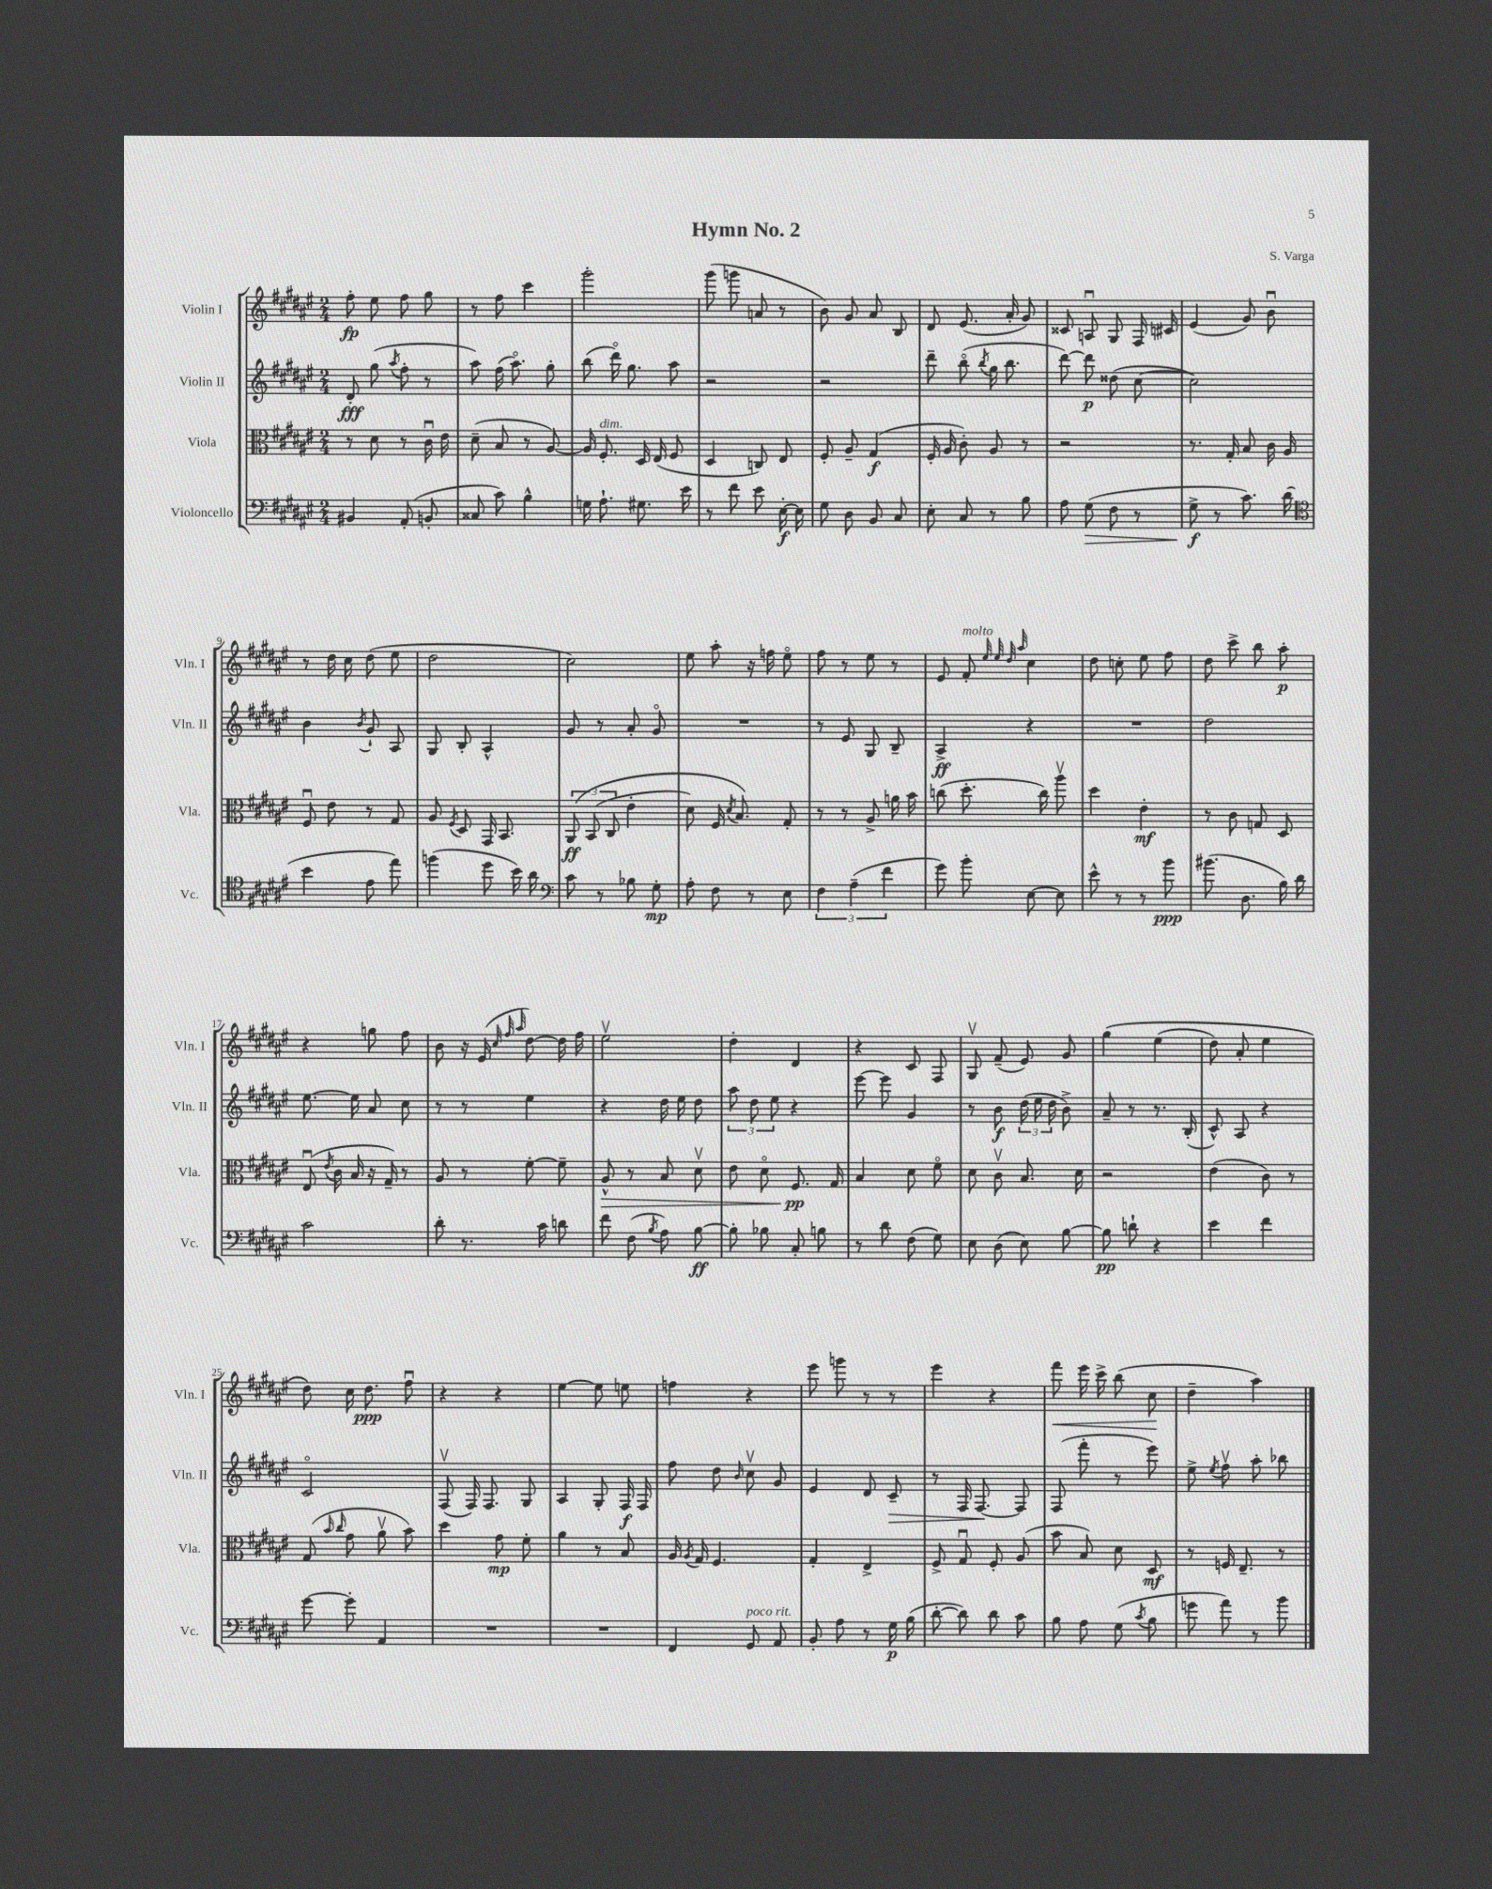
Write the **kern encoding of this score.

**kern	**kern	**kern	**kern
*staff4	*staff3	*staff2	*staff1
*clefF4	*clefC3	*clefG2	*clefG2
*k[f#c#g#d#a#e#]	*k[f#c#g#d#a#e#]	*k[f#c#g#d#a#e#]	*k[f#c#g#d#a#e#]
*M2/4	*M2/4	*M2/4	*M2/4
4BB#	8r	8d#'	8ff#'
.	8d#	(8gg#	8ee#
.	.	8qaa#	.
(8AA#'	8r	8ff#'	8ff#
8BB'	16c#u	8r	8gg#
.	16e#	.	.
=	=	=	=
8C##	(8d#~	8aa#)	8r
8c#)	8B	(16ff#	8ff#
.	.	8.aa#o)	.
4B^^	8r	.	4ccc#
.	[8A#)	8gg#'	.
=	=	=	=
16G	16A#]	(8bb	2ggg#'
8.A#`	8.F#'	.	.
.	.	16ddd#o)	.
.	.	8.gg#	.
8.G#	16D#	.	.
.	(16E#	.	.
.	8F#	8aa#	.
16e#	.	.	.
=	=	=	=
8r	4D#	2r	(8ggg#
8f#	.	.	8ggg
8e#	8C)	.	8a
[16E#'	8E#	.	8r
16E#]	.	.	.
=	=	=	=
8G#	8F#'	2r	8b)
8D#	8A#~	.	8g#
8BB	(4G#	.	8a#
8C#	.	.	8B
=	=	=	=
8E#'	16F#'	8ddd#~	8d#
.	16A#	.	.
8C#	8c#')	(8bbo	(8.e#
.	.	8qbb	.
8r	8A#	16gg#	.
.	.	8.bb	16a#'
8B	8r	.	8g#)
=	=	=	=
8A#	2r	[8ddd#)	8c##
(8G#	.	8ddd#]	8Au
8F#	.	(8dd##	8G#
8r	.	[8cc#	16F#
.	.	.	16c#
=	=	=	=
8G#^	8.r	2cc#])	(4e#
8r	.	.	.
.	16G#'	.	.
8.c#)	8B	.	8g#)
.	16c#	.	8bu
(16d#	16A#	.	.
=	=	=	=
*clefC4	*	*	*
4b	8F#u	4b	8r
.	8e#	.	16dd#
.	.	.	16cc#
.	.	8qb	.
8e#	8r	8g#`	(8dd#
8ee#)	8G#	8A#	8ee#
=	=	=	=
(4ff	8A#	8G#	2dd#
.	8qF#	.	.
.	8D#	8B'	.
8dd#	16GG#	4A#^^	.
.	8.BB	.	.
16b)	.	.	.
16a#	.	.	.
=	=	=	=
*clefF4	*	*	*
8c#	&(12AA#	8g#	2cc#)
.	(12BB	.	.
8r	.	8r	.
.	12C#	.	.
8B-	4e#'	8a#'	.
8G#'	.	8g#o	.
=	=	=	=
8A#'	8d#)	2r	8ee#
8F#	16F#	.	8aa#'
.	8qd#	.	.
.	8.B&)	.	.
8r	.	.	16r
.	.	.	16ff
8E#	8G#'	.	8ee#o
=	=	=	=
6F#	8r	8r	8ff#
.	8r	8e#	8r
(6A#~	.	.	.
.	8A#^	8G#	8ee#
6f#	.	.	.
.	16a	8B~	8r
.	16b	.	.
=	=	=	=
8g#)	(8cc	4A#^	8e#
8b'	8.dd#'	.	8f#'
.	.	.	32qqee#
.	.	.	32qqee#
.	.	.	32qqdd#
.	.	.	32qqaa#
[8E#	.	4r	4cc#
.	16cc)	.	.
8E#]	8aa#v	.	.
=	=	=	=
8e#^^	4dd#	2r	8dd#
8r	.	.	8cc'
8r	4e#'	.	8ee#
8b	.	.	8ff#
=	=	=	=
(8.b#	8r	2dd#	8dd#
.	8c#	.	8ccc#^
8.D#	.	.	.
.	8G	.	8bb
16B)	8D#	.	8aa#'
16d#	.	.	.
=	=	=	=
2c#	(8E#u	[8.ee#	4r
.	8qe#	.	.
.	16c#	.	.
.	16B	16ee#]	.
.	16r	8a#	8gg
.	16G#~)	.	.
.	8r	8cc#	8ff#
=	=	=	=
8d#'	8A#	8r	8b
8.r	8r	8r	16r
.	.	.	(16e#
.	.	.	32qqcc#
.	.	.	32qqff#
.	.	.	32qqaa#
.	[8f#'	4ee#	[8dd#)
16c#	.	.	.
8d	8f#~]	.	16dd#]
.	.	.	16ff#
=	=	=	=
8f#	8A#^^	4r	2ee#v
(8F#	8r	.	.
8qB	.	.	.
8A#)	8B	16dd#	.
.	.	16ee#	.
[8B	8d#v	8dd#	.
=	=	=	=
8B']	8e#	12aa#	4dd#'
.	.	12dd#	.
8B-	8d#o	.	.
.	.	12ee#	.
8C#'	8.F#	4r	4d#
8B	.	.	.
.	16G#	.	.
=	=	=	=
8r	4B	[8eee#	4r
8d#	.	8eee#]	.
(8F#	8d#	4g#	8c#
8G#)	8f#o	.	8F#
=	=	=	=
8E#	8d#	8r	8G#v
(8D#	8c#v	8b	(8f#~
8E#)	8.B	(24dd#	8e#)
.	.	24ee#	.
.	.	24dd#	.
[8B	.	8b^)	8g#
.	16d#	.	.
=	=	=	=
8B]	2r	8a#~	&(4gg#
8d`	.	8r	.
4r	.	8.r	(4ee#
.	.	(16B'	.
=	=	=	=
4e#	(4e#	8c#^^)	8dd#)
.	.	8A#	8a#'
4f#	8c#)	4r	4ee#
.	8r	.	.
=	=	=	=
[8g#	(8G#	2c#o	8dd#&)
.	16qqb	.	.
.	16qqcc#	.	.
8g#']	8g#	.	16cc#
.	.	.	8.dd#
4AA#	8a#v	.	.
.	8b)	.	8ff#u
=	=	=	=
2r	4dd#	(8F#v	4r
.	.	16F#)	.
.	.	8.F#	.
.	8g#	.	4r
.	8f#'	8G#	.
=	=	=	=
2r	4a#	4A#	[4ee#
.	8r	8G#'	8ee#]
.	8B	16F#	8ee
.	.	16F#	.
=	=	=	=
4FF#	16A#	8ff#	4ff
.	8qA#	.	.
.	16G#	.	.
.	4.F#	8dd#	.
.	.	16qqb	.
8GG#	.	8cc#v	4r
8AA#	.	8g#	.
=	=	=	=
8BB'	4G#'	4e#	8eee#
8A#	.	.	8ggg
8r	4E#^	8d#	8r
16G#	.	8c#~	8r
(16B	.	.	.
=	=	=	=
[8d#'	8F#^	8r	4eee#
8d#])	8G#u	16F#	.
.	.	[8.F#	.
8d#	8F#'	.	4r
8c#	(8A#	8F#]	.
=	=	=	=
8B	8b	(8F#	8fff#
8A#	8B)	8fff#'	16eee#
.	.	.	16ccc#^
(8G#	8d#	8r	(8bb
8qc#	.	.	.
8B	8D#	8eee#)	8cc#
=	=	=	=
8g	8r	8ee#^	4dd#~
.	.	8qee#	.
8a#)	16F	8ff#v	.
.	8.E#~	.	.
8r	.	8aa#'	4aa#)
8b	8r	8bb-	.
==	==	==	==
*-	*-	*-	*-
